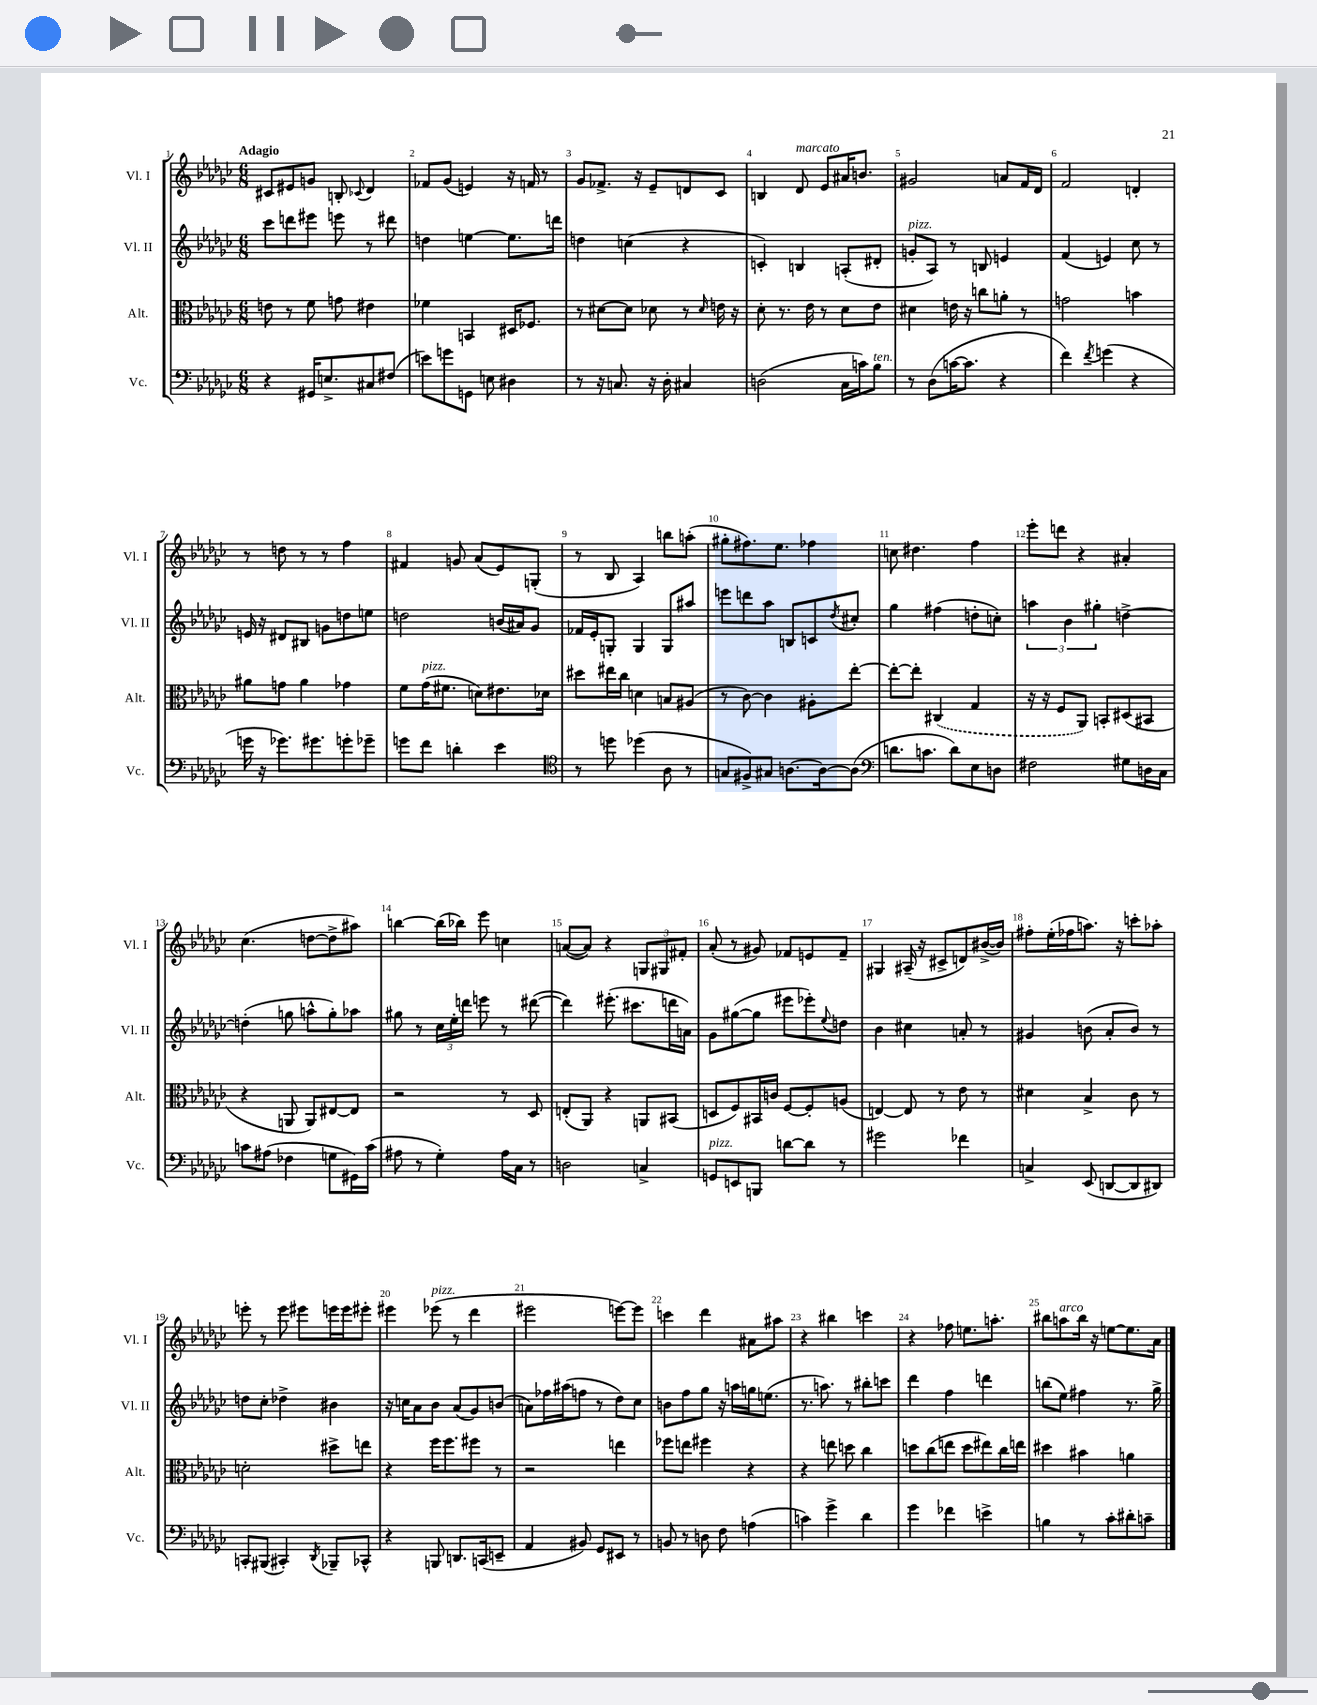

**kern	**kern	**kern	**kern
*staff4	*staff3	*staff2	*staff1
*clefF4	*clefC3	*clefG2	*clefG2
*k[b-e-a-d-g-c-]	*k[b-e-a-d-g-c-]	*k[b-e-a-d-g-c-]	*k[b-e-a-d-g-c-]
*M6/8	*M6/8	*M6/8	*M6/8
4r	8e\	8ccc-\L	8c#/L
.	8r	8ddd\	8e#/
16GG#/LK	8f\	8eee#\J	8g/J
8.E^/	.	.	.
.	8g\	8eee\	8B'/
.	.	.	8qqc-/
8C#/	4e#\	8r	4d-/
(8F#/J	.	8ddd#\	.
=	=	=	=
8e\L)	4f-\	4dd\	8f-/L
8g\	.	.	(8g-/J
8GG\J	4BB/	[4ee\	4e/)
8E\	.	.	.
4D#\	16D#/LK	8.ee\]L	16r
.	8.F-/J	.	16f/
.	.	.	8r
.	.	16ddd\Jk	.
=	=	=	=
8r	8r	4dd\	8g-/L
16r	[8d#\L	.	8.f-^/J
8.C/	.	.	.
.	8d#\]J	(4cc\	.
.	.	.	16r
16r	8d-\	.	8e-~/L
16D-'\	.	.	.
4C#/	8r	4r	8d/
.	16qqd-/	.	.
.	16e\	.	8c-/J
.	16r	.	.
=	=	=	=
(2D\	8d-'\	4c'/)	4B/
.	8.r	.	.
.	.	4B/	8d-/
.	16e-\	.	.
.	8r	.	8e-/L
16C-\LL	8d-\L	(8A'/L	16a#/K
16c\J)	.	.	8.b/J
8B-\J	8e-\J	8d#'/J	.
=	=	=	=
8r	4d#\	8g'/L	2g#/
(8D-\L	.	8A-/J)	.
[16c\K	16e\	8r	.
8.c\]J	16r	.	.
.	8cc\L	8B/	.
4r	8a'\J	4e/	8a/L
.	8r	.	16f/L
.	.	.	16d-/JJ
=	=	=	=
4f\)	2g\	(4f/	2f/
8qf/	.	.	.
(4g\	.	4e/)	.
4r	4b\	8cc-\	4d'/
.	.	8r	.
=	=	=	=
16g\	8a#\L	16e/	8r
16r	.	16r	.
8.g-\L)	8g\J	8d#/L	8dd\
.	4a#\	8B#/J	8r
8.g#\	.	.	.
.	.	8g\L	8r
8g'\	4g-\	8dd\	4ff\
8g-~\J	.	8ee\J	.
=	=	=	=
8g\L	8f\L	2dd\	4f#/
8f\J	(16g-\K	.	.
.	8.f#\J	.	.
4d'\	.	.	8g/
.	8d\L)	.	(8a-/L
4e-\	8.e#\	(16b/LL	8e-/)
.	.	16a#/J)	.
.	.	8g-/J	(8G'/J
.	16d-\Jk	.	.
=	=	=	=
*clefC4	*	*	*
8r	8dd#\L	16f-/LL	8r
.	.	16e-'/J	.
8dd\	16ee#\L	8G'/J	8B-/
.	16cc-\JJ	.	.
(4dd-\	4d\	4G/	4A-/)
8A-\	8B/L	8G/L	8bb\L
8r	(8A#/J	8aa#/J	(8aa'\J
=	=	=	=
8G/L	8r	8eee\L	8gg#'\L
8F#^/)	[8c-\)	8ddd\	8.ff#\)
8G#/J	4c-\]	8aa-\J	.
.	.	.	8.ee-\J
[8.A\L	.	8B/L	.
.	8A#'\L	8c/	4ff-\
16A\_k	.	.	.
.	.	8qdd-/	.
(8A\]J	[8ee-'\J	8cc#'/J	.
=	=	=	=
*clefF4	*	*	*
8.d\L	8ee-'\_L	4gg-\	8cc\
.	8ee-'\]J	.	4.dd#\
8.c\J	.	.	.
.	(4C#/	(4ff#\	.
8d\L)	.	.	.
8E-\	4G-/	8dd'\L	4ff\
8D\J	.	8cc'\J)	.
=	=	=	=
2F#\	16r	6aa\	8eee-'\L
.	16r	.	.
.	8F/L	.	8ddd\J
.	.	6b-\	.
.	8AA-/J)	.	4r
.	.	6gg#'\	.
.	8BB'/L	.	.
8G#\L	(8D#/	[4dd^\	4a#'/
16D\L	8BB#/J	.	.
16C-\JJ	.	.	.
=	=	=	=
8c\L	4r	(4dd'\]	(4.cc-\
(8A#\J	.	.	.
4F-\	8AA/	8gg\	.
.	8AA/L)	8aa^^\L	[8dd\L
8G\L	[8E#/	8gg'\)	8dd^\]
16GG#\L)	8E#/]J	8aa-\J	8aa#\J)
(16c\JJ	.	.	.
=	=	=	=
8A#\	2r	8gg#\	[4bb\
8r	.	8r	.
4G-'\)	.	24cc-\LL	(16bb\]LL
.	.	24ee-'\	.
.	.	.	16bb-\JJ)
.	.	24ddd\JJ	.
.	.	8eee\	8eee-\
16A#\LL	8r	8r	4cc\
16C-\JJ	.	.	.
8r	8D-/	([8ddd#\	.
=	=	=	=
2D\	(8E'/L	4ddd#\])	([8a/L
.	8AA-/J)	.	8a/]J)
.	4r	(8.eee#'\	4r
.	.	8.ccc#\L	.
4C^/	8AA/L	.	12G/L
.	.	.	12G#/
.	(8BB#/J	16ddd\L	.
.	.	.	12f#'/J
.	.	16a\JJ)	.
=	=	=	=
8GG/L	8D/L	8g-\L	(8a-'/
8EE/	8F/)	([8gg#\	8r
8BBB/J	16BB#/L	8gg#\]J	8g#/)
.	16c/JJ	.	.
[8d\L	[8F/L	8eee#\L	8f-/L
8d\]J	8F'/]	8eee-'\)	8e/
.	.	8qqee-/	.
8r	(8A/J	8dd\J	8f-~/J
=	=	=	=
2g#\	[4E/)	4b-\	4G#/
.	8E/]	4cc#\	(16A#~/
.	.	.	16r
.	8r	.	8c#^/L
4f-\	8e-\	8a'/	8d/)
.	8r	8r	([16b#^/L
.	.	.	16b#/]JJ)
=	=	=	=
4C^/	4d#\	4g#/	8ff#'\L
.	.	.	(16ee-'\L
.	.	.	16ff-\J
(8EE-/	4B-^/	(8b\	8.aa\J)
[8DD/L	.	8a-'/L	.
.	.	.	16r
8DD/]	8c-\	8b/J)	8ccc'\L
8DD#/J)	8r	8r	8aa-'\J
=	=	=	=
8CC'/L	2d'\	8dd\L	8eee'\
(8BBB#/J	.	8cc-'\J	8r
4CC#'/)	.	4dd-^\	8eee\
.	.	.	8eee#\L
8qDD-/	.	.	.
8BBB-~/L	8dd#^\L	4b#\	16eee\L
.	.	.	16eee\J
8CC-^^/J	8ee\J	.	8eee#'\J
=	=	=	=
4r	4r	16r	4eee#\
.	.	16cc\LK	.
.	.	8a-\	.
8BBB/	16ff\LK	8b-\J	(8eee-\
.	8.ff\	.	.
8.DD/L	.	(8a-/L	8r
.	8ff#\J	8g-/)	4ddd-\
(16CC/k	.	.	.
8EE~/J	8r	(8b/J	.
=	=	=	=
4AA-/	2r	8a\L)	2eee#\
.	.	16ff-\L	.
.	.	(16aa#\J	.
8BB#/)	.	8ff\J	.
8GG-/L	.	8r	.
8EE#/J	4ee\	8dd-\L)	[8eee\L)
8r	.	8cc-\J	8eee\]J
=	=	=	=
8BB/	8ff-\L	8b\L	4ccc\
8r	8ee\J	8ff\	.
8D\	4ff#\	8gg-\J	4ddd-\
8F\	.	16r	.
.	.	16aa\LL	.
(4A\	4r	16gg\J	8a#\L
.	.	(8.ee\J	.
.	.	.	8aa#\J
=	=	=	=
4c\)	4r	8.r	4r
.	.	8.aa\)	.
4g-^\	8ee\	.	4bb#\
.	8dd\	8r	.
4d-\	4cc-\	8bb#'\L	4ccc\
.	.	8ccc\J	.
=	=	=	=
4g-\	8dd\L	4ddd-\	4r
.	(8cc-\	.	.
4f-\	8ee\J	4ff\	8ff-\
.	8dd\L	.	8.ee\L
4e^\	8ee#\)	4ddd\	.
.	.	.	8.aa'\J
.	16cc-\L	.	.
.	16ee\JJ	.	.
=	=	=	=
4B\	4dd#\	(8bb\L	8bb#\L
.	.	8ee-\J)	8aa\
8r	4b#\	4ff#\	16bb#\Jk
.	.	.	16r
8c-'\L	.	.	[8ee\L
8d#'\	4a\	8.r	8.ee\]
8c~\J	.	.	.
.	.	16gg-^\	16a-\Jk
==	==	==	==
*-	*-	*-	*-
